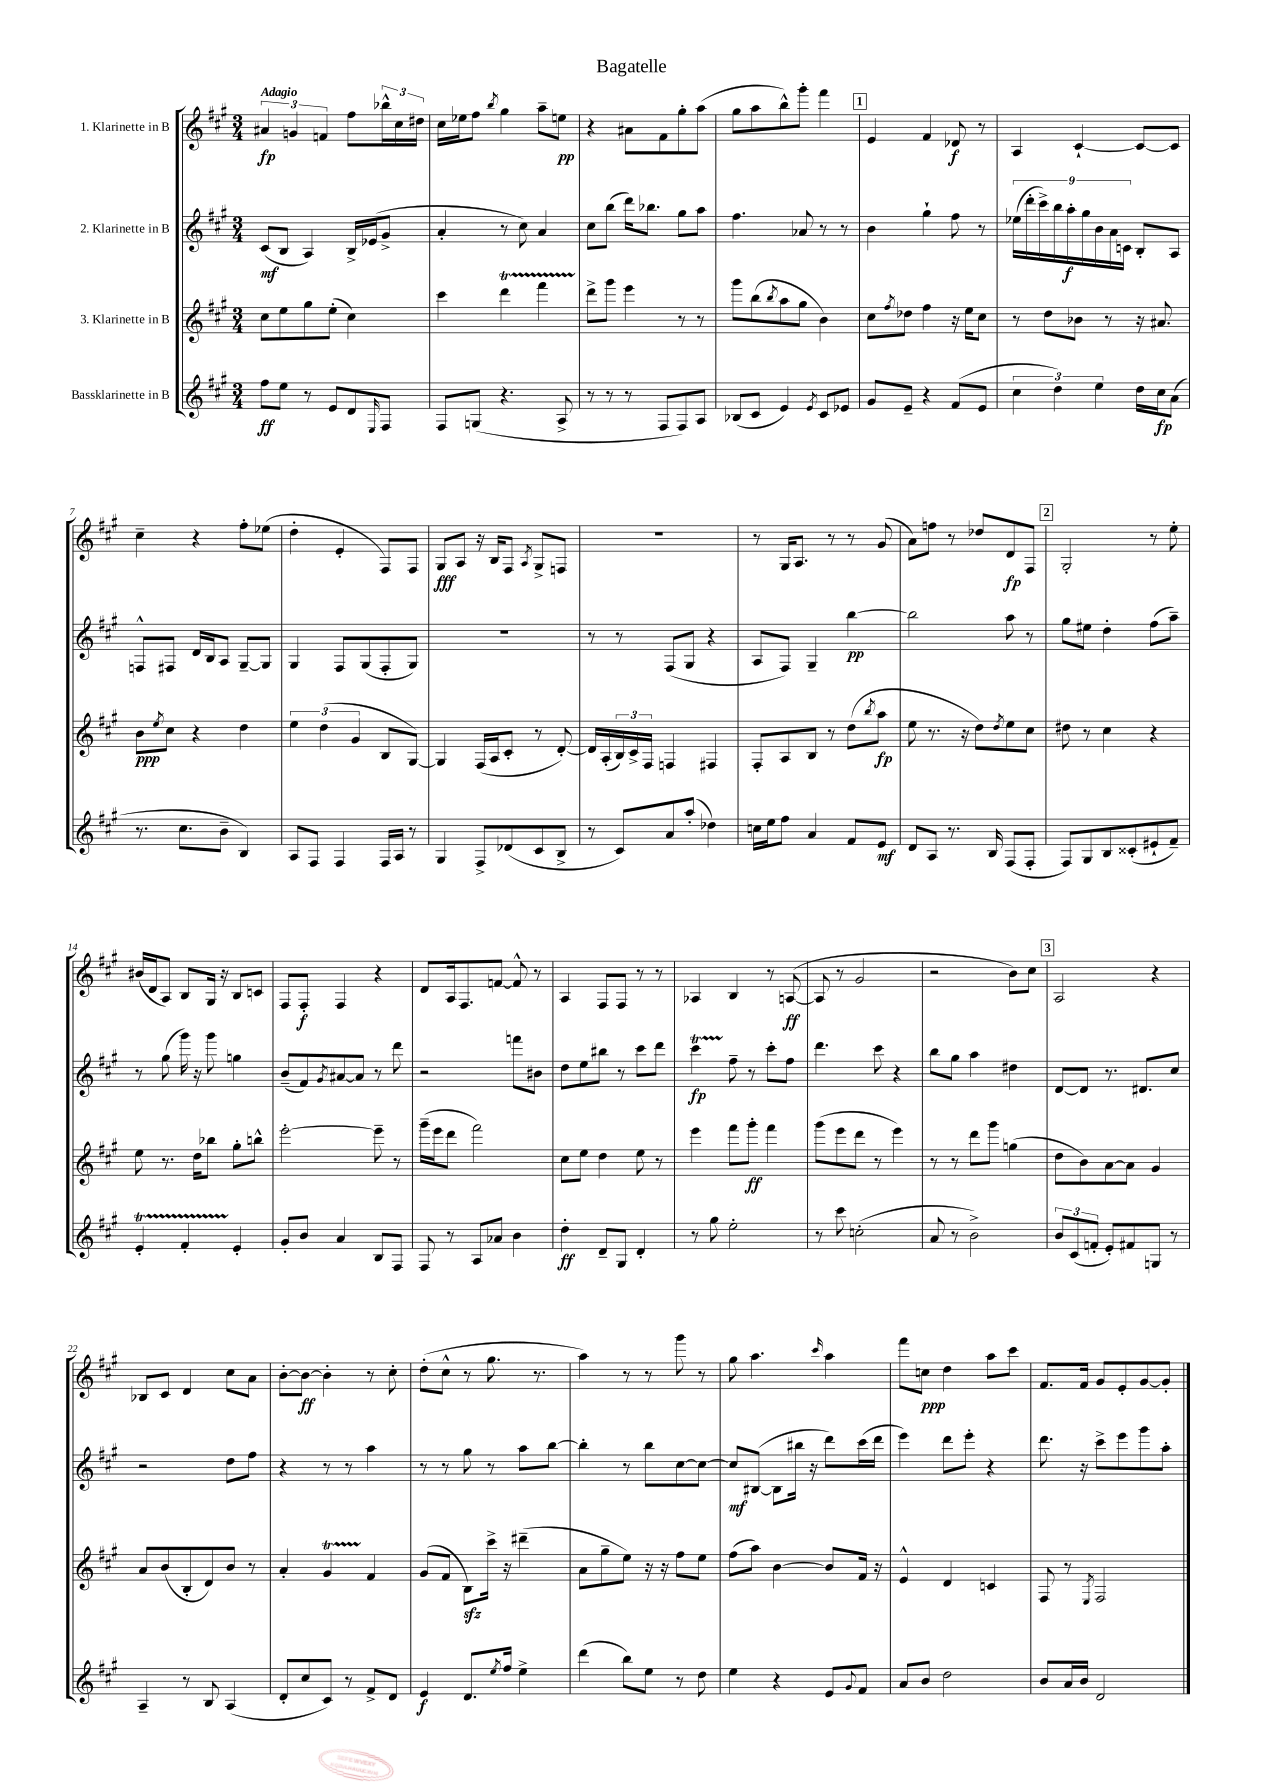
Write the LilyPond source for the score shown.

\header { title = "Bagatelle" }
<<
\new StaffGroup <<
\new Staff = "s0" \with { instrumentName = "1. Klarinette in B" } {
    \clef treble \key a \major \numericTimeSignature \time 3/4 \tempo "Adagio"
    \tuplet 3/2 { ais'4\fp g'4 f'4 } fis''8 \tuplet 3/2 { bes''16-^ cis''16 dis''16 } |
    cis''16 ees''16 fis''8 \acciaccatura { b''8 } gis''4 a''8-- e''8\pp |
    r4 ais'8 fis'8 gis''8-. a''8( |
    gis''8 a''8 b''8-^) gis'''8-. fis'''4 |
    \mark \markup { \box "1" } e'4 fis'4 des'8\f r8 |
    a4 cis'4~-! cis'8~ cis'8 |
    cis''4-- r4 fis''8-. ees''8( |
    d''4-. e'4-. fis8) fis8 |
    gis8\fff a8 r16 b16 fis8 \acciaccatura { a8 } gis8-> f8 |
    R2. |
    r8 gis16 a8. r8 r8 gis'8( |
    a'8) f''8 r8 des''8 d'8\fp fis8 |
    \mark \markup { \box "2" } gis2-. r8 e''8-. |
    bis'16( d'16 a8) b8 gis16 r16 b8 c'8 |
    fis8 fis8-.\f fis4 r4 |
    d'8 a16 fis8. f'8~ f'8-^ r8 |
    a4 fis8 fis8 r8 r8 |
    aes4 b4 r8 a8~\ff( |
    a8 r8 gis'2 |
    r2 b'8) cis''8 |
    \mark \markup { \box "3" } a2 r4 |
    bes8 cis'8 d'4 cis''8 a'8 |
    b'8~-. b'8~\ff b'4-. r8 cis''8-. |
    d''8-.( cis''8-^ r8 gis''8. r8. |
    a''4) r8 r8 gis'''8 r8 |
    gis''8 a''4. \grace { cis'''16 } a''4 |
    fis'''8 c''8\ppp d''4 a''8 cis'''8 |
    fis'8. fis'16 gis'8 e'8-. gis'8~ gis'8-. \bar "|." |
}
\new Staff = "s1" \with { instrumentName = "2. Klarinette in B" } {
    \clef treble \key a \major \numericTimeSignature \time 3/4
    cis'8\mf( b8 a4) b16-> ees'16( gis'8-> |
    a'4-. r8 cis''8) a'4 |
    cis''8 b''8( d'''16) bes''8. gis''8 a''8 |
    fis''4. aes'8 r8 r8 |
    \mark \markup { \box "1" } b'4 gis''4-! fis''8 r8 |
    \tuplet 9/8 { ees''16( d'''16-. cis'''16->) b''16 a''16-.\f gis''16 b'16 a'16 c'16 } b8-. a8 |
    f8-^ fis8 d'16 b16 a8 gis8~-- gis8 |
    gis4 fis8 gis8( fis8-. gis8) |
    R2. |
    r8 r8 fis8( gis8 r4 |
    a8 fis8) gis4-- b''4~\pp |
    b''2 a''8 r8 |
    \mark \markup { \box "2" } gis''8 eis''8 d''4-. fis''8( a''8--) |
    r8 gis''8( gis'''16) r16 gis'''8 g''4 |
    b'8--( fis'8) \acciaccatura { gis'8 } ais'8~ ais'8 r8 d'''8 |
    r2 f'''8 bis'8 |
    d''8 e''8 bis''8 r8 cis'''8 d'''8 |
    cis'''4\startTrillSpan\fp fis''8--\stopTrillSpan r8 cis'''8-. fis''8 |
    d'''4. cis'''8 r4 |
    b''8 gis''8 a''4 dis''4 |
    \mark \markup { \box "3" } d'8~ d'8 r8. dis'8. cis''8 |
    r2 d''8 fis''8 |
    r4 r8 r8 a''4 |
    r8 r8 gis''8 r8 a''8 b''8~ |
    b''4-. r8 b''8 cis''8~ cis''8~ |
    cis''8\mf bis8~( bis8 bis''16 r16 d'''8) cis'''16( d'''16 |
    e'''4) d'''8 e'''8-. r4 |
    d'''8. r16 cis'''8-> e'''8 gis'''8 a''8-. \bar "|." |
}
\new Staff = "s2" \with { instrumentName = "3. Klarinette in B" } {
    \clef treble \key a \major \numericTimeSignature \time 3/4
    cis''8 e''8 gis''8 e''8-.( cis''4) |
    cis'''4 d'''4\startTrillSpan fis'''4 |
    d'''8->\stopTrillSpan gis'''8 e'''4 r8 r8 |
    gis'''8 b''8( \acciaccatura { b''8 } a''8 gis''8 b'4) |
    \mark \markup { \box "1" } cis''8 \acciaccatura { fis''8 } des''8 fis''4 r16 e''16 cis''8 |
    r8 d''8 bes'8 r8 r16 ais'8. |
    b'8\ppp \acciaccatura { e''8 } cis''8 r4 d''4 |
    \tuplet 3/2 { e''4 d''4( gis'4 } b8 gis8~) |
    gis4 fis16( a16 cis'8-. r8 d'8~-.) |
    d'16 a16-.( \tuplet 3/2 { b16) cis'16-> fis16 } f4 fis4 |
    fis8-. a8 b8 r8 d''8( \acciaccatura { b''8 } a''8\fp |
    e''8 r8. r16 d''8) \acciaccatura { d''8 } e''8 cis''8 |
    \mark \markup { \box "2" } dis''8 r8 cis''4 r4 |
    e''8 r8. d''16 bes''8 gis''8-. b''8-^ |
    e'''2~-. e'''8-- r8 |
    gis'''16--( e'''16 d'''8 fis'''2) |
    cis''8 e''8 d''4 e''8 r8 |
    e'''4 fis'''8 gis'''8-.\ff fis'''4 |
    gis'''8( e'''8 d'''8 r8 e'''4) |
    r8 r8 d'''8 gis'''8 g''4( |
    \mark \markup { \box "3" } d''8 b'8) a'8~ a'8 gis'4 |
    a'8 b'8( b8-. d'8) b'8 r8 |
    a'4-. gis'4\startTrillSpan fis'4\stopTrillSpan |
    gis'8( fis'8 b8\sfz) cis'''16-> r16 dis'''4--( |
    a'8 gis''8-- e''8) r16 r16 fis''8 e''8 |
    fis''8( a''8) b'4~ b'8 fis'16 r16 |
    e'4-^ d'4 c'4 |
    fis8 r8 \acciaccatura { e8 } fis2 \bar "|." |
}
\new Staff = "s3" \with { instrumentName = "Bassklarinette in B" } {
    \clef treble \key a \major \numericTimeSignature \time 3/4
    fis''8\ff e''8 r8 e'8 d'8 \grace { e16 } fis8 |
    fis8 g8( r4. a8-> |
    r8 r8 r8 fis8 fis8) a8 |
    bes8( cis'8 e'4) \acciaccatura { e'8 } cis'8 ees'8 |
    \mark \markup { \box "1" } gis'8 e'8-- r4 fis'8( e'8 |
    \tuplet 3/2 { cis''4 d''4) e''4 } d''16 cis''16\fp a'8( |
    r8. cis''8. b'8-- b4) |
    a8 fis8 fis4 fis16 a16 r8 |
    gis4 fis8-> des'8( cis'8 b8-> |
    r8 cis'8) a'8 a''8-.( des''4) |
    c''16 e''16 fis''8 a'4 fis'8 e'8\mf |
    d'8 a8 r8. b16 fis8( fis8-. |
    \mark \markup { \box "2" } fis8) gis8 b8 cisis'8-.( eis'8-! fis'8--) |
    e'4-.\startTrillSpan fis'4-. e'4-.\stopTrillSpan |
    gis'8-. b'8 a'4 b8 fis8 |
    fis8 r8 a8 aes'8 b'4 |
    d''4-.\ff d'8-- gis8 d'4-. |
    r8 gis''8 e''2-. |
    r8 cis'''8 c''2-.( |
    a'8 r8 b'2->) |
    \mark \markup { \box "3" } \tuplet 3/2 { b'8 cis'8( f'8-. } e'8-.) fis'8 g8 r8 |
    a4-- r8 b8 a4( |
    d'8-. cis''8 cis'8) r8 fis'8-> d'8 |
    e'4\f d'8. \acciaccatura { e''8 } fis''16 e''4-> |
    d'''4( b''8) e''8 r8 d''8 |
    e''4 r4 e'8 \appoggiatura { gis'8 } fis'8 |
    a'8 b'8 d''2 |
    b'8 a'16 b'16 d'2 \bar "|." |
}
>>
>>
